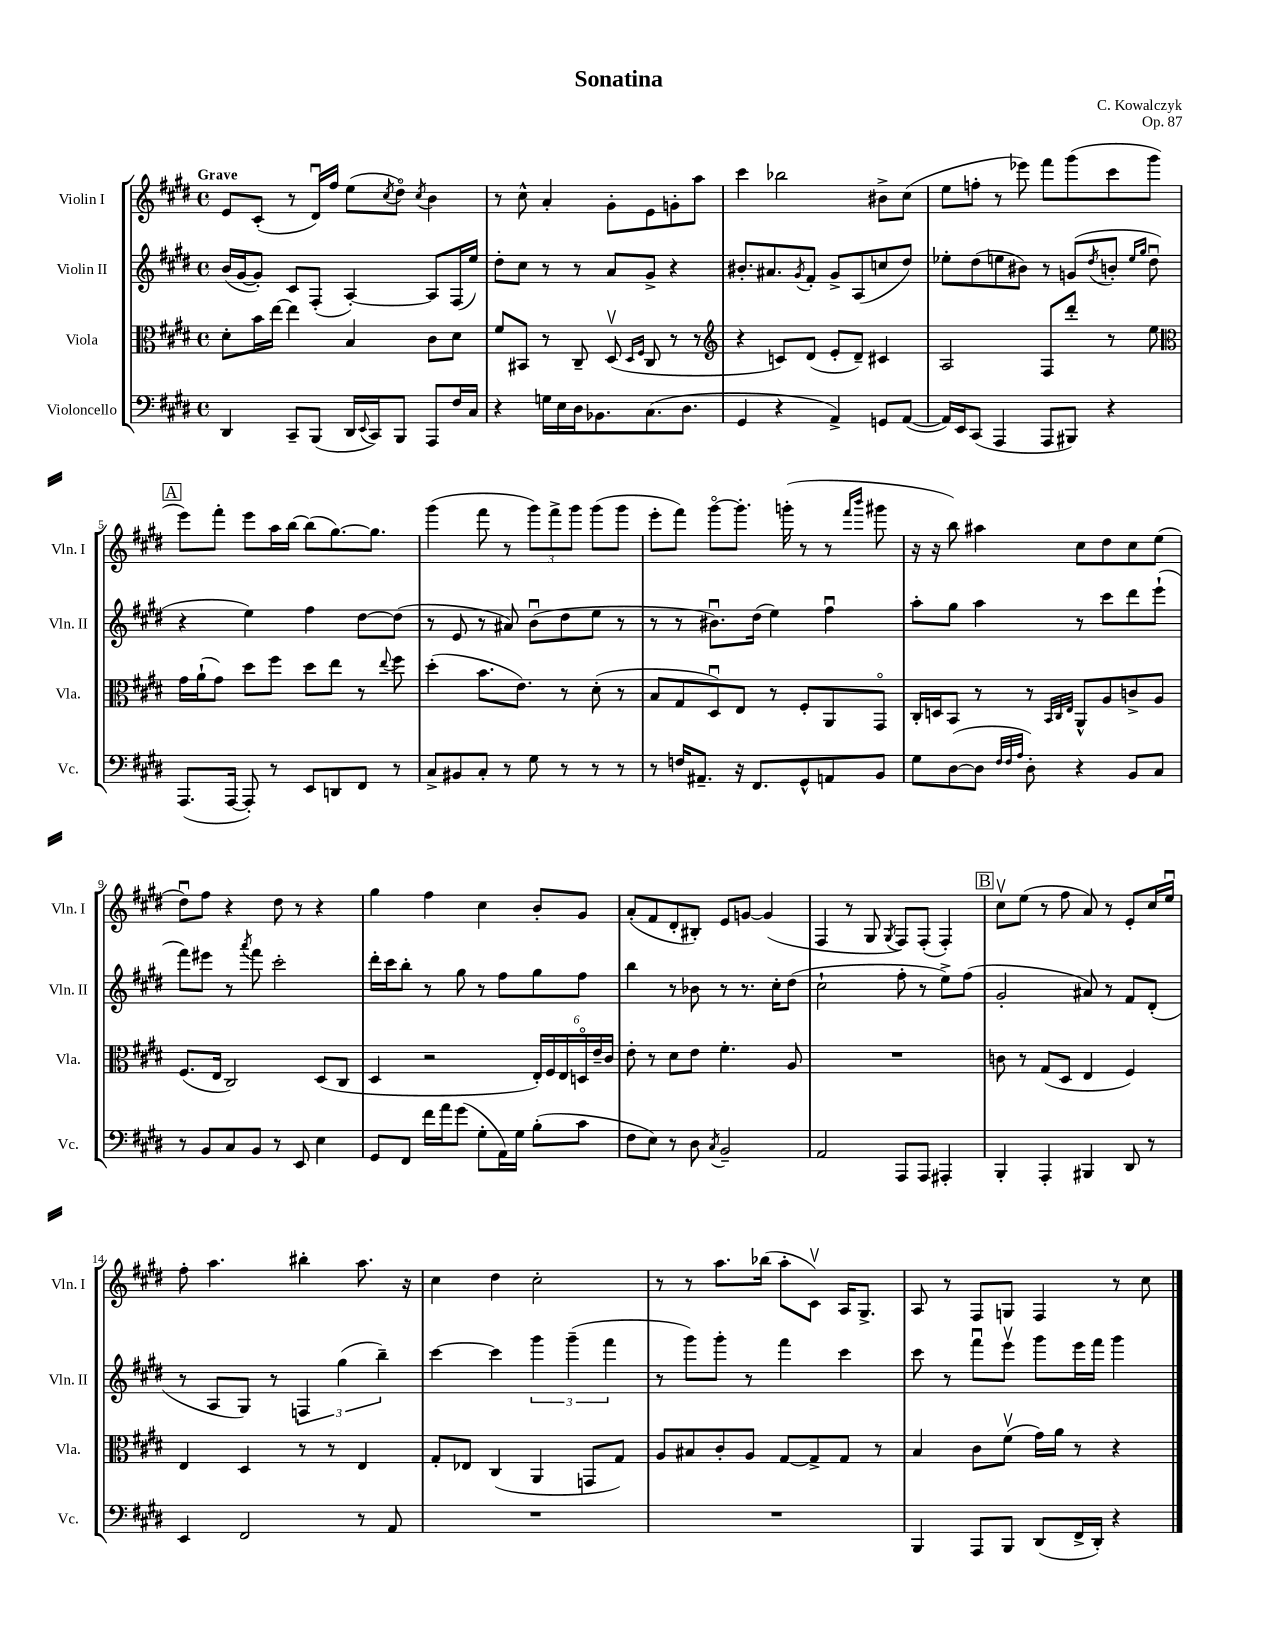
\header { title = "Sonatina" composer = "C. Kowalczyk" opus = "Op. 87" }
<<
\new StaffGroup <<
\new Staff = "s0" \with { instrumentName = "Violin I" shortInstrumentName = "Vln. I" } {
    \clef treble \key e \major \defaultTimeSignature \time 4/4 \tempo "Grave"
    e'8 cis'8-.( r8 dis'16\downbow) fis''16 e''8( \acciaccatura { cis''8 } dis''8\flageolet) \acciaccatura { cis''8 } b'4 |
    r8 cis''8-^ a'4-. gis'8-. e'8 g'8-. a''8 |
    cis'''4 bes''2 bis'8-> cis''8( |
    e''8 f''8-. r8 ees'''8) fis'''8 gis'''8( cis'''8 gis'''8 |
    \mark \markup { \box "A" } e'''8) fis'''8-. e'''8 a''16 b''16~ b''8( gis''8.~) gis''8. |
    gis'''4( fis'''8 r8 \tuplet 3/2 { gis'''8) fis'''8-> gis'''8 } gis'''8( gis'''8 |
    e'''8-. fis'''8) gis'''8~\flageolet gis'''8.-. g'''16-.( r8 r8 \grace { fis'''16 b'''16 } gis'''8 |
    r16 r16 b''8) ais''4 cis''8 dis''8 cis''8 e''8( |
    dis''8\downbow) fis''8 r4 dis''8 r8 r4 |
    gis''4 fis''4 cis''4 b'8-. gis'8 |
    a'8-.( fis'8 dis'8-. bis8-.) e'8 g'8~ g'4( |
    fis4 r8 gis8 \acciaccatura { gis8 } fis8) fis8-.( fis4-.) |
    \mark \markup { \box "B" } cis''8\upbow e''8( r8 fis''8 a'8) r8 e'8-. cis''16 e''16\downbow |
    fis''8-. a''4. bis''4-. a''8. r16 |
    cis''4 dis''4 cis''2-. |
    r8 r8 a''8. bes''16( a''8-. cis'8\upbow) a16 gis8.-> |
    a8 r8 fis8 g8 fis4 r8 cis''8 \bar "|." |
}
\new Staff = "s1" \with { instrumentName = "Violin II" shortInstrumentName = "Vln. II" } {
    \clef treble \key e \major \defaultTimeSignature \time 4/4
    b'16( gis'16~ gis'8-.) cis'8 fis8-.( a4~-.) a8 fis16( e''16) |
    dis''8-. cis''8 r8 r8 a'8 gis'8-> r4 |
    bis'8.-. ais'8. \acciaccatura { gis'8 } fis'8-. gis'8-> a8( c''8 dis''8) |
    ees''8-. dis''8( e''8 bis'8) r8 g'8( \acciaccatura { dis''8 } b'8-. \grace { e''16 gis''16 } dis''8\downbow |
    \mark \markup { \box "A" } r4 e''4) fis''4 dis''8~ dis''8( |
    r8 e'8 r8 ais'8) b'8\downbow( dis''8 e''8 r8 |
    r8 r8 bis'8.\downbow) dis''16( e''4) fis''4\downbow |
    a''8-. gis''8 a''4 r8 cis'''8 dis'''8 e'''8-!( |
    fis'''8) eis'''8 r8 \acciaccatura { a'''8 } fis'''8 cis'''2-. |
    dis'''16-. cis'''16 b''8-. r8 gis''8 r8 fis''8 gis''8 fis''8 |
    b''4 r8 bes'8 r8 r8. cis''16-. dis''8( |
    cis''2-! fis''8-. r8 e''8->) fis''8( |
    \mark \markup { \box "B" } gis'2-. ais'8) r8 fis'8 dis'8-.( |
    r8 a8 gis8) r8 \tuplet 3/2 { f4 gis''4( b''4--) } |
    cis'''4~ cis'''4 \tuplet 3/2 { gis'''4 gis'''4--( fis'''4 } |
    r8 gis'''8) gis'''8-. r8 fis'''4 cis'''4 |
    cis'''8 r8 fis'''8\downbow e'''8\upbow gis'''8 e'''16 fis'''16 gis'''4 \bar "|." |
}
\new Staff = "s2" \with { instrumentName = "Viola" shortInstrumentName = "Vla." } {
    \clef alto \key e \major \defaultTimeSignature \time 4/4
    dis'8-. b'16 e''16~ e''4 b4 cis'8 dis'8 |
    fis'8 bis,8 r8 cis8-- dis8\upbow( \grace { dis16 fis16 } cis8 r8 r8 |
    \clef treble r4 c'8) dis'8( e'8-. dis'8--) cis'4 |
    a2 fis8 dis'''8-. r8 e''8 |
    \mark \markup { \box "A" } \clef alto gis'16 a'16-!( gis'8) dis''8 fis''8 dis''8 e''8 r8 \appoggiatura { e''8 } fis''8 |
    dis''4-.( b'8. e'8.) r8 dis'8-.( r8 |
    b8 gis8 dis8\downbow) e8 r8 fis8-. a,8 gis,8\flageolet |
    cis16-. d16 b,8 r8 r8 \grace { b,32 cis32 e32 } a,8-^ a8 c'8-> a8 |
    fis8.( e16 cis2) dis8( cis8 |
    dis4 r2 \tuplet 6/4 { e16-.) fis16 e16 d16\flageolet e'16-- cis'16 } |
    e'8-. r8 dis'8 e'8 fis'4.-. a8 |
    R1 |
    \mark \markup { \box "B" } c'8 r8 gis8( dis8 e4 fis4) |
    e4 dis4 r8 r8 e4 |
    gis8-. ees8 cis4( a,4 g,8 gis8) |
    a8 bis8 cis'8-. a8 gis8~ gis8-> gis8 r8 |
    b4 cis'8 fis'8\upbow( gis'16) a'16 r8 r4 \bar "|." |
}
\new Staff = "s3" \with { instrumentName = "Violoncello" shortInstrumentName = "Vc." } {
    \clef bass \key e \major \defaultTimeSignature \time 4/4
    dis,4 cis,8-- b,,8( dis,16 \appoggiatura { e,8 } cis,16) b,,8 a,,8 fis16 cis16 |
    r4 g16 e16 dis16 bes,8. cis8.( dis8. |
    gis,4 r4 a,4->) g,8 a,8~( |
    a,16) e,16 cis,8( a,,4 a,,8 bis,,8) r4 |
    \mark \markup { \box "A" } a,,8.( a,,16~ a,,8-.) r8 e,8 d,8 fis,8 r8 |
    cis8-> bis,8 cis8-. r8 gis8 r8 r8 r8 |
    r8 f16 ais,8.-- r16 fis,8. gis,8-^ a,8 b,8 |
    gis8 dis8~( dis8 \grace { fis32 fis32 a32 } dis8-.) r4 b,8 cis8 |
    r8 b,8 cis8 b,8 r8 e,8 e4 |
    gis,8 fis,8 fis'16 a'16 gis'8( gis8-. a,16) gis16 b8-.( cis'8 |
    fis8 e8) r8 dis8 \acciaccatura { cis8 } b,2-- |
    a,2 a,,8 a,,8 ais,,4-. |
    \mark \markup { \box "B" } b,,4-. a,,4-. bis,,4 dis,8 r8 |
    e,4 fis,2 r8 a,8 |
    R1 |
    R1 |
    b,,4 a,,8 b,,8 dis,8( fis,16-> dis,16-.) r4 \bar "|." |
}
>>
>>
